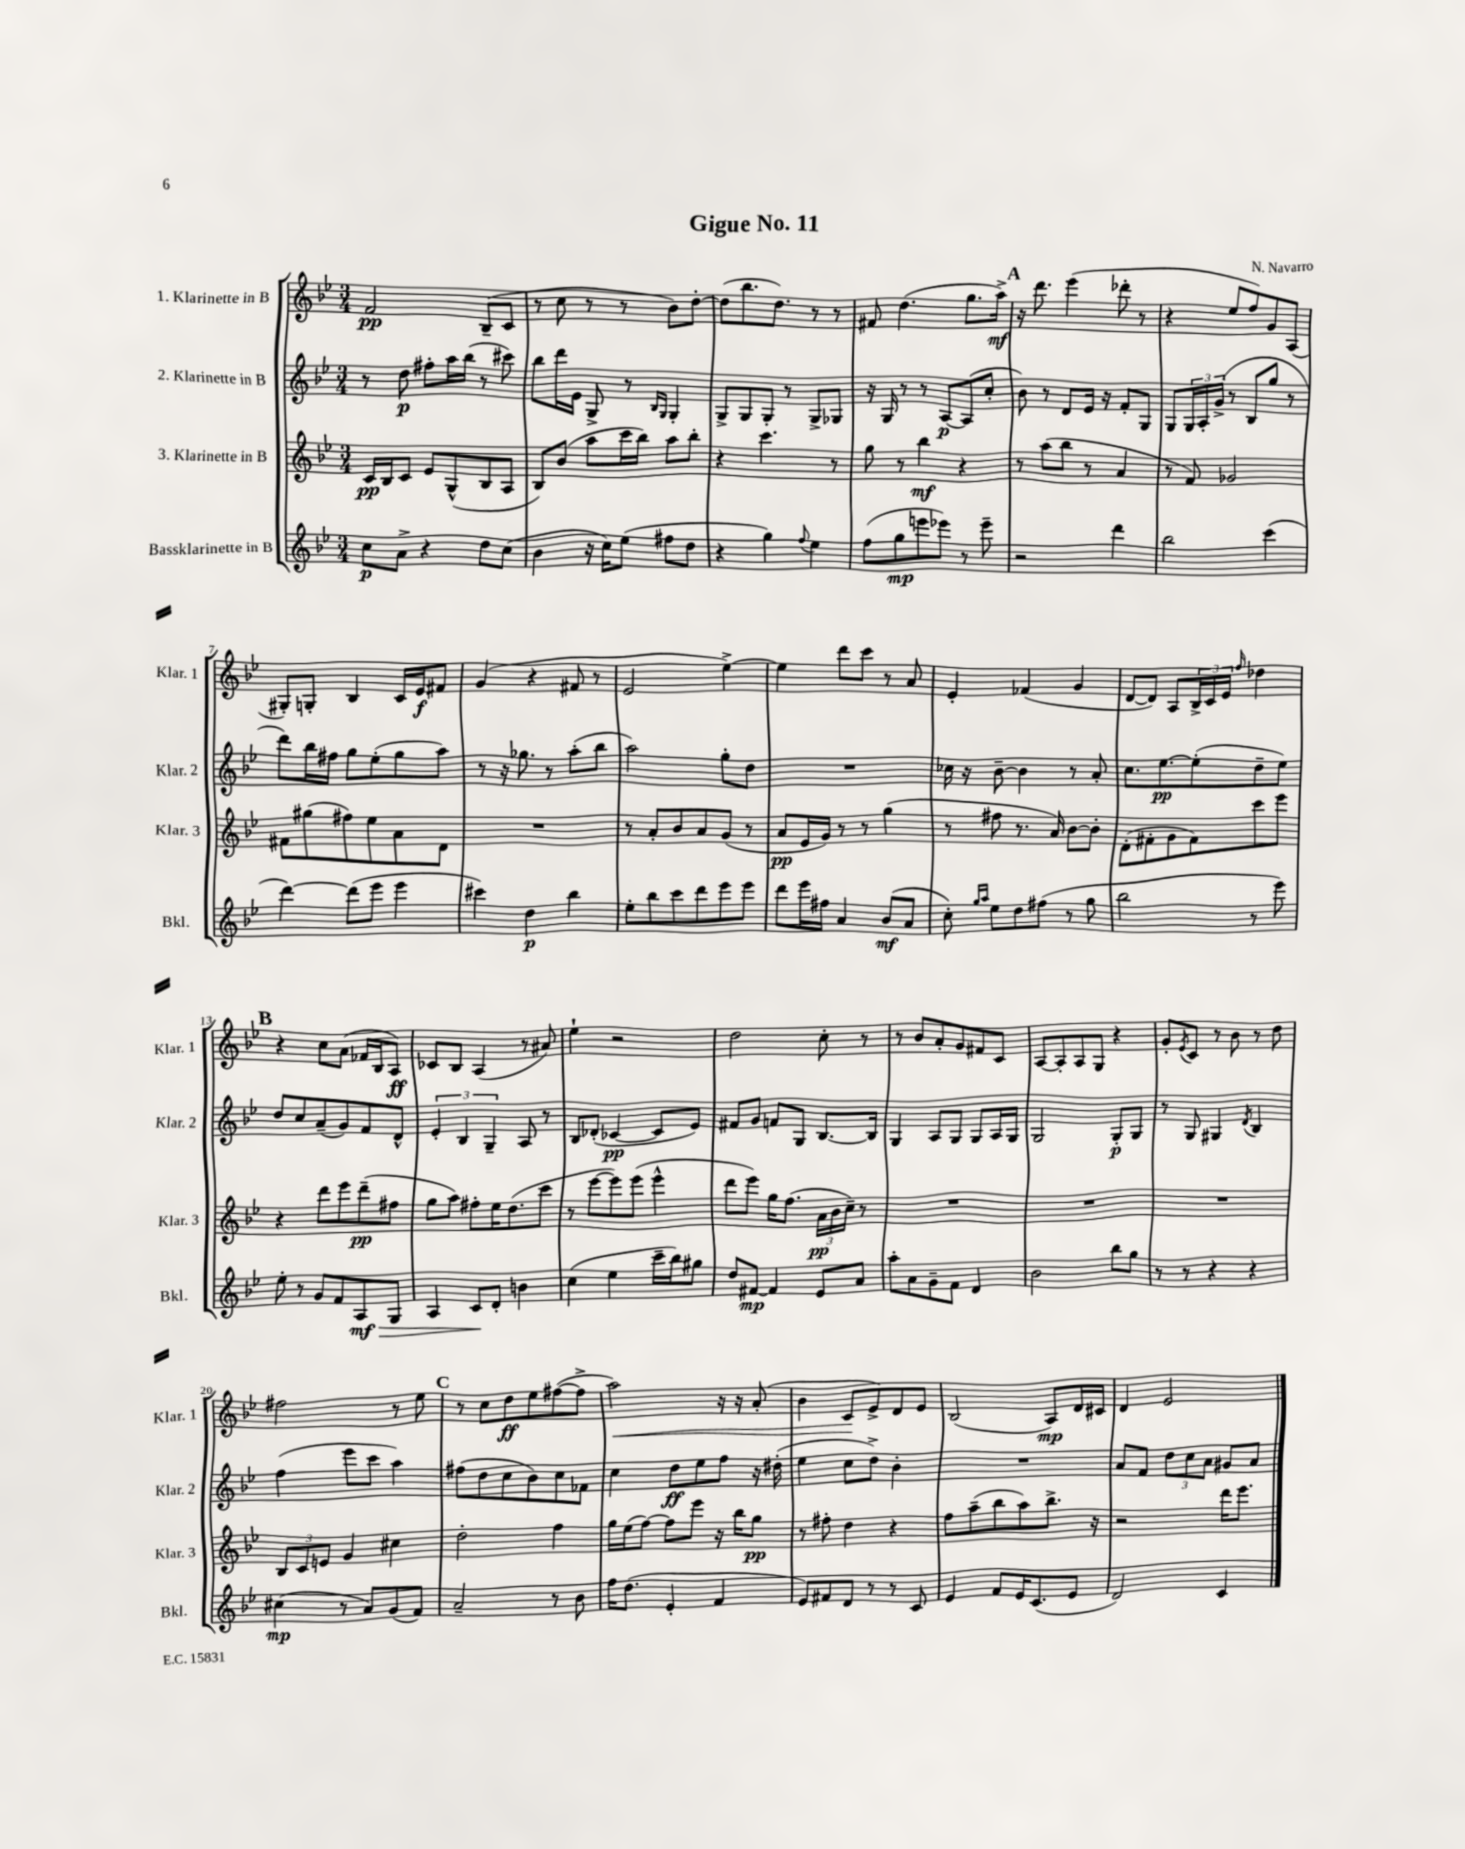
\header { title = "Gigue No. 11" composer = "N. Navarro" }
<<
\new StaffGroup <<
\new Staff = "s0" \with { instrumentName = "1. Klarinette in B" shortInstrumentName = "Klar. 1" } {
    \clef treble \key bes \major \numericTimeSignature \time 3/4
    f'2\pp bes8--( c'8 |
    r8 c''8 r8 r8 bes'8) d''8~-. |
    d''8( bes''8. d''8.) r8 r8 |
    fis'8 d''4.( g''8. a''16->\mf) |
    \mark \markup { \bold "A" } r16 d'''8. ees'''4( des'''8-. r8 |
    r4 ees''8 f''8) g'8 a8( |
    gis8-.) g8-. bes4 c'16 ees'16\f fis'8 |
    g'4( r4 fis'8 r8 |
    ees'2 ees''4~->) |
    ees''4 d'''8 c'''8 r8 a'8 |
    ees'4-. fes'4( g'4 |
    d'8~ d'8) a8 \tuplet 3/2 { bes16-> c'16 ees'16 } \grace { f''16 } des''4 |
    \mark \markup { \bold "B" } r4 c''8 a'8( fes'16 bes16 a8\ff) |
    ces'8 bes8 a4( r8 ais'8) |
    ees''4-! r2 |
    d''2 c''8-. r8 |
    r8 bes'8 a'8-. g'8 fis'8 c'8 |
    a8~ a8-. a8 g8 r4 |
    g'8-. \acciaccatura { ees'8 } c'8 r8 bes'8 r8 d''8 |
    fis''2 r8 ees''8 |
    \mark \markup { \bold "C" } r8 c''8 d''8\ff ees''8 fis''8~( fis''8-> |
    a''2\<) r16 r16 a'8-.( |
    bes'4 c'8\! ees'8->) d'8 ees'8 |
    bes2( a8\mp) d'16 cis'16 |
    d'4 ees'2 \bar "|." |
}
\new Staff = "s1" \with { instrumentName = "2. Klarinette in B" shortInstrumentName = "Klar. 2" } {
    \clef treble \key bes \major \numericTimeSignature \time 3/4
    r8 d''8\p fis''8-. a''16 bes''16( r8 cis'''8) |
    bes''8 d'''16 ees'16 g8-> r8 \grace { bes16 g16 } g4-. |
    g8-> g8 g8-. r8 g8-> ges8 |
    r16 g16 r8 r8 a8~\p a8( c''8-. |
    \mark \markup { \bold "A" } bes'8) r8 d'8 ees'16 r16 f'8-. g8 |
    g8 \tuplet 3/2 { g16 a16-. g'16->( } r8 bes8 g''8 r8 |
    d'''8) bes''16 fis''16 g''8 ees''8-.( g''8 a''8) |
    r8 r16 ges''8. r8 a''8-.( bes''8 |
    a''2) g''8-. d''8 |
    R2. |
    ces''16 r16 bes'8~-- bes'4 r8 a'8-. |
    c''8. ees''8.~\pp ees''8-.( d''8-- ees''8) |
    \mark \markup { \bold "B" } d''8 c''8 a'8--( g'8) f'8 d'8-^ |
    \tuplet 3/2 { ees'4-. bes4 g4-- } a8 r8 |
    bes8 des'8-.( ces'4~\pp ces'8 ees'8) |
    fis'8 g'8 f'8 g8 bes8.~ bes16 |
    g4 a8 g8 g8 a16 g16 |
    g2 g8-.\p g8 |
    r8 g8 gis4 \acciaccatura { d'8 } bes4 |
    f''4( ees'''8 c'''8 a''4) |
    \mark \markup { \bold "C" } fis''8( d''8 c''8 bes'8) c''8 fes'8 |
    c''4 d''8\ff ees''8 f''8 r16 dis''16-.( |
    ees''4 c''8 d''8->) bes'4-. |
    R2. |
    a'8 f'8 \tuplet 3/2 { d''8 c''8 a'8 } gis'8 a'8 \bar "|." |
}
\new Staff = "s2" \with { instrumentName = "3. Klarinette in B" shortInstrumentName = "Klar. 3" } {
    \clef treble \key bes \major \numericTimeSignature \time 3/4
    c'16\pp bes16 c'8 ees'8 g8-^( bes8 a8 |
    bes8) bes'8( a''8 c'''16 bes''16) a''8 bes''8-. |
    r4 c'''4. r8 |
    g''8 r8 bes''4\mf r4 |
    \mark \markup { \bold "A" } r8 a''8( bes''8 r8 a'4 |
    r8 f'8) ges'2 |
    fis'8 gis''8( fis''8) ees''8 a'8 d'8 |
    R2. |
    r8 a'8-. bes'8 a'8 g'8( r8 |
    a'8\pp ees'16 g'16) r8 r8 g''4( |
    r8 fis''8 r8. a'16) bes'8~ bes'8-. |
    d'8-.( fis'8-. g'8 fis'8) c'''8 ees'''8 |
    \mark \markup { \bold "B" } r4 d'''8 ees'''8 d'''8--\pp( fis''8 |
    g''8 a''8) fis''8-. ees''16 d''8.( c'''8 |
    r8 ees'''8~ ees'''8) ees'''8( ees'''4-^ |
    d'''8 ees'''8) g''16 f''8.( \tuplet 3/2 { a'16\pp bes'16 c''16--) } r8 |
    R2. |
    R2. |
    R2. |
    \tuplet 3/2 { bes8 c'8 e'8 } g'4 cis''4 |
    \mark \markup { \bold "C" } d''2-. f''4 |
    g''16 ees''16( f''8~) f''8 ees'''8 r16 bes''16 g''8\pp |
    r8 fis''8-. d''4 r4 |
    f''8 a''8--( bes''8 a''8) bes''8.-> r16 |
    r2 d'''16 ees'''8. \bar "|." |
}
\new Staff = "s3" \with { instrumentName = "Bassklarinette in B" shortInstrumentName = "Bkl." } {
    \clef treble \key bes \major \numericTimeSignature \time 3/4
    c''8\p a'8-> r4 d''8 c''8( |
    bes'4 r16 c''16) ees''8( fis''8 d''8 |
    r4 g''4) \appoggiatura { f''8 } ees''4 |
    f''8( g''8\mp e'''8 ees'''8) r8 ees'''8-- |
    \mark \markup { \bold "A" } r2 d'''4 |
    bes''2 c'''4( |
    d'''4~) d'''8( ees'''8 ees'''4 |
    cis'''4) d''4\p bes''4 |
    ees''8-. bes''8 c'''8 d'''8 ees'''8 ees'''8 |
    d'''8 ees'''16 fis''16 a'4 bes'8\mf( a'8 |
    c''8-.) \grace { g''16 a''16 } ees''8 d''8 fis''8( r8 g''8 |
    bes''2 r8 ees'''8) |
    \mark \markup { \bold "B" } ees''8-. r8 g'8 f'8 a8\mf\> g8 |
    a4 c'8\! d'8-. b'4 |
    c''4( ees''4 c'''16-- bes''16) gis''8 |
    d''8 fis'8~\mp fis'4 ees'8 a'8 |
    a''8-. a'8 g'8-- f'8 d'4 |
    bes'2 bes''8 g''8 |
    r8 r8 r4 r4 |
    cis''4\mp( r8 a'8) g'8( f'8) |
    \mark \markup { \bold "C" } a'2-- r8 bes'8 |
    f''16 d''8.( ees'4-. f'4 |
    ees'8) fis'8 d'8 r8 r8 c'8 |
    ees'4 f'8 ees'16 c'8.( ees'8 |
    d'2) c'4 \bar "|." |
}
>>
>>
